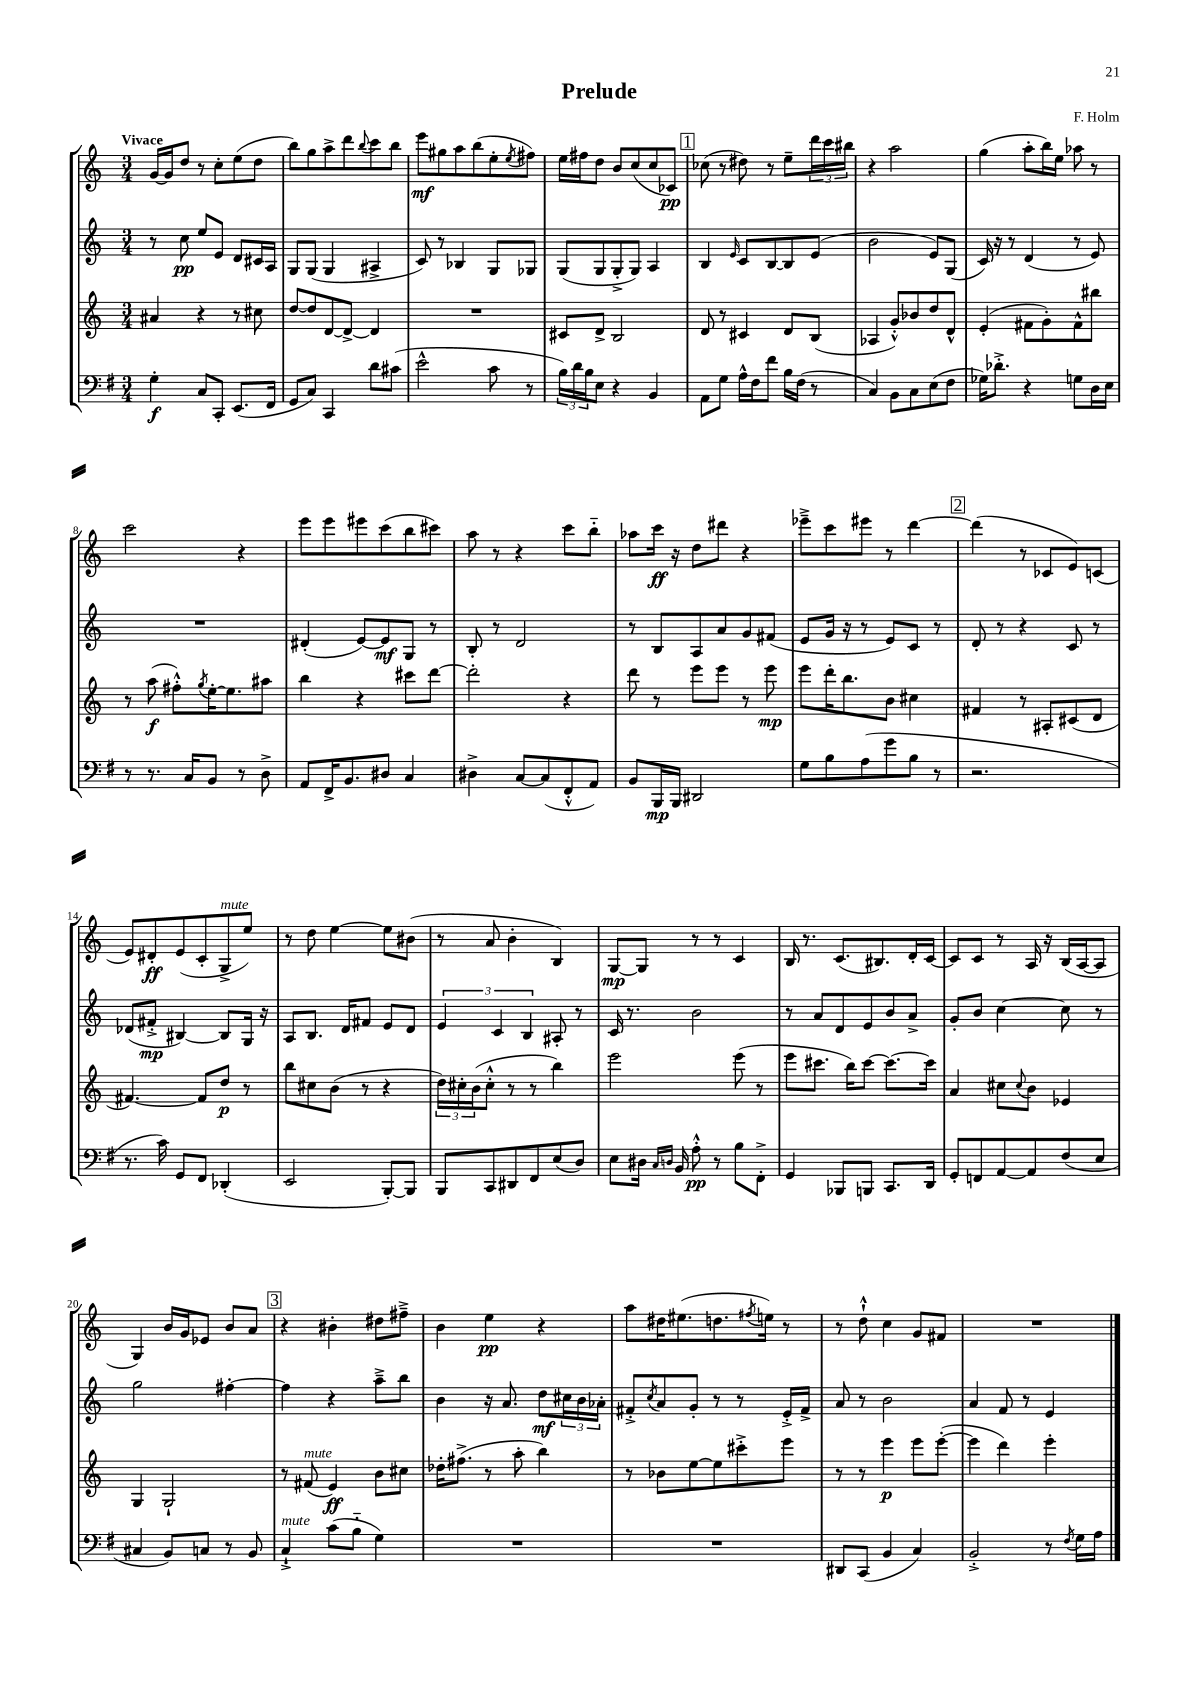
\header { title = "Prelude" composer = "F. Holm" }
<<
\new StaffGroup <<
\new Staff = "s0" {
    \clef treble \key c \major \numericTimeSignature \time 3/4 \tempo "Vivace"
    g'16~ g'16 d''8 r8 c''8-. e''8( d''8 |
    b''8) g''8 a''8-> d'''8 \appoggiatura { b''8 } c'''8 b''8 |
    e'''8\mf gis''8 a''8 b''8( e''8-. \acciaccatura { e''8 } fis''8) |
    e''16 fis''16 d''8 b'8 c''8( c''8 ces'8\pp) |
    \mark \markup { \box "1" } ces''8( r8 dis''8) r8 e''8-- \tuplet 3/2 { d'''16 c'''16 bis''16 } |
    r4 a''2 |
    g''4( a''8-. b''16) e''16 aes''8 r8 |
    c'''2 r4 |
    e'''8 e'''8 eis'''8 c'''8( b''8 cis'''8) |
    a''8 r8 r4 c'''8 b''8-_ |
    aes''8 c'''16\ff r16 d''8 dis'''8 r4 |
    ees'''8---> c'''8 eis'''8 r8 d'''4~ |
    \mark \markup { \box "2" } d'''4( r8 ces'8 e'8) c'8( |
    e'8) dis'8-.\ff e'8( c'8-. g8->^\markup { \italic "mute" } e''8) |
    r8 d''8 e''4~ e''8 bis'8( |
    r8 a'8 b'4-. b4) |
    g8~\mp g8 r8 r8 c'4 |
    b16 r8. c'8.( bis8.) d'16-. c'16~ |
    c'8 c'8 r8 a16 r16 b16( a16~ a8 |
    g4) b'16 g'16 ees'8 b'8 a'8 |
    \mark \markup { \box "3" } r4 bis'4-. dis''8 fis''8---> |
    b'4 e''4\pp r4 |
    a''8 dis''16 eis''8.( d''8. \acciaccatura { fis''8 } e''16) r8 |
    r8 d''8-!-^ c''4 g'8 fis'8 |
    R2. \bar "|." |
}
\new Staff = "s1" {
    \clef treble \key c \major \numericTimeSignature \time 3/4
    r8 c''8\pp e''8 e'8 d'8 cis'16 a16 |
    g8 g8( g4 ais4-> |
    c'8) r8 bes4 g8 ges8 |
    g8( g8 g8-.-> g8) a4 |
    \mark \markup { \box "1" } b4 \grace { e'16 } c'8 b8~ b8 e'8( |
    b'2 e'8) g8( |
    c'16) r16 r8 d'4( r8 e'8) |
    R2. |
    dis'4-.( e'8~) e'8\mf g8 r8 |
    b8-. r8 d'2 |
    r8 b8 a8 a'8 g'8 fis'8( |
    e'8 g'16 r16 r8 e'8) c'8 r8 |
    \mark \markup { \box "2" } d'8-. r8 r4 c'8 r8 |
    des'8( fis'8-.->\mp bis4~) bis8 g16 r16 |
    a8 b8. d'16 fis'8 e'8 d'8 |
    \tuplet 3/2 { e'4 c'4 b4 } ais8-. r8 |
    c'16 r8. b'2 |
    r8 a'8 d'8 e'8 b'8 a'8-> |
    g'8-. b'8 c''4~ c''8 r8 |
    g''2 fis''4~-. |
    \mark \markup { \box "3" } fis''4 r4 a''8---> b''8 |
    b'4 r16 a'8. d''8\mf \tuplet 3/2 { cis''16 b'16 aes'16-. } |
    fis'8-.-> \acciaccatura { c''8 } a'8 g'8-. r8 r8 e'16-.-> fis'16-> |
    a'8 r8 b'2 |
    a'4 f'8 r8 e'4 \bar "|." |
}
\new Staff = "s2" {
    \clef treble \key c \major \numericTimeSignature \time 3/4
    ais'4 r4 r8 cis''8 |
    d''8~ d''8 d'8~ d'8~-> d'4 |
    R2. |
    cis'8 d'8-> b2 |
    \mark \markup { \box "1" } d'8 r8 cis'4 d'8 b8( |
    aes4 g'8-.-^) bes'8 d''8 d'8-^ |
    e'4-.( fis'8 g'8-.) fis'8-^ bis''8 |
    r8 a''8\f( fis''8-.-^) \acciaccatura { g''8 } e''16~-. e''8. ais''8 |
    b''4 r4 cis'''8 d'''8~ |
    d'''2-. r4 |
    d'''8 r8 e'''8 e'''8 r8 e'''8\mp |
    e'''8 d'''16-. b''8. b'8 cis''4 |
    \mark \markup { \box "2" } fis'4 r8 ais8-. cis'8( d'8 |
    fis'4.~) fis'8 d''8\p r8 |
    b''8 cis''8 b'8( r8 r4 |
    \tuplet 3/2 { d''16) cis''16-. b'16( } cis''8-.-^ r8 r8 b''4) |
    e'''2 e'''8( r8 |
    e'''8 cis'''8. b''16) cis'''8~ cis'''8.~ cis'''16 |
    a'4 cis''8 \appoggiatura { cis''8 } b'8 ees'4 |
    g4 g2-! |
    \mark \markup { \box "3" } r8 fis'8^\markup { \italic "mute" }( e'4\ff) b'8 cis''8 |
    des''16-. fis''8.->( r8 a''8-. b''4) |
    r8 bes'8 e''8~ e''8 cis'''8-.-> e'''8 |
    r8 r8 e'''4\p e'''8 e'''8~-.( |
    e'''4 d'''4) e'''4-. \bar "|." |
}
\new Staff = "s3" {
    \clef bass \key g \major \numericTimeSignature \time 3/4
    g4-.\f c8 c,8-. e,8.( fis,16 |
    g,8 c8) c,4 d'8 cis'8( |
    e'2-^ c'8 r8 |
    \tuplet 3/2 { b16) d'16 b16 } e8 r4 b,4 |
    \mark \markup { \box "1" } a,8 g8 a16-^ fis16 fis'8 b16 fis16( r8 |
    c4) b,8 c8 e8( fis8 |
    ges16) des'8.-.-> r4 g8 d16 e16 |
    r8 r8. c16 b,8 r8 d8-> |
    a,8 fis,16-> b,8. dis8 c4 |
    dis4-> c8~ c8( fis,8-.-^ a,8) |
    b,8 b,,16\mp b,,16 dis,2 |
    g8 b8 a8( g'8 b8 r8 |
    \mark \markup { \box "2" } r2. |
    r8. c'16) g,8 fis,8 des,4-.( |
    e,2 b,,8~-.) b,,8 |
    b,,8 c,8 dis,8 fis,8 e8( d8) |
    e8 dis16 \grace { c16 d16 } b,16 a8-.-^\pp r8 b8 fis,8-.-> |
    g,4 bes,,8 b,,8 c,8. d,16 |
    g,8-. f,8 a,8~ a,8 fis8( e8 |
    cis4 b,8) c8 r8 b,8 |
    \mark \markup { \box "3" } c4-!->^\markup { \italic "mute" } c'8( b8-_ g4) |
    R2. |
    R2. |
    dis,8 c,8( b,4 c4) |
    b,2-.-> r8 \acciaccatura { fis8 } g16 a16 \bar "|." |
}
>>
>>
